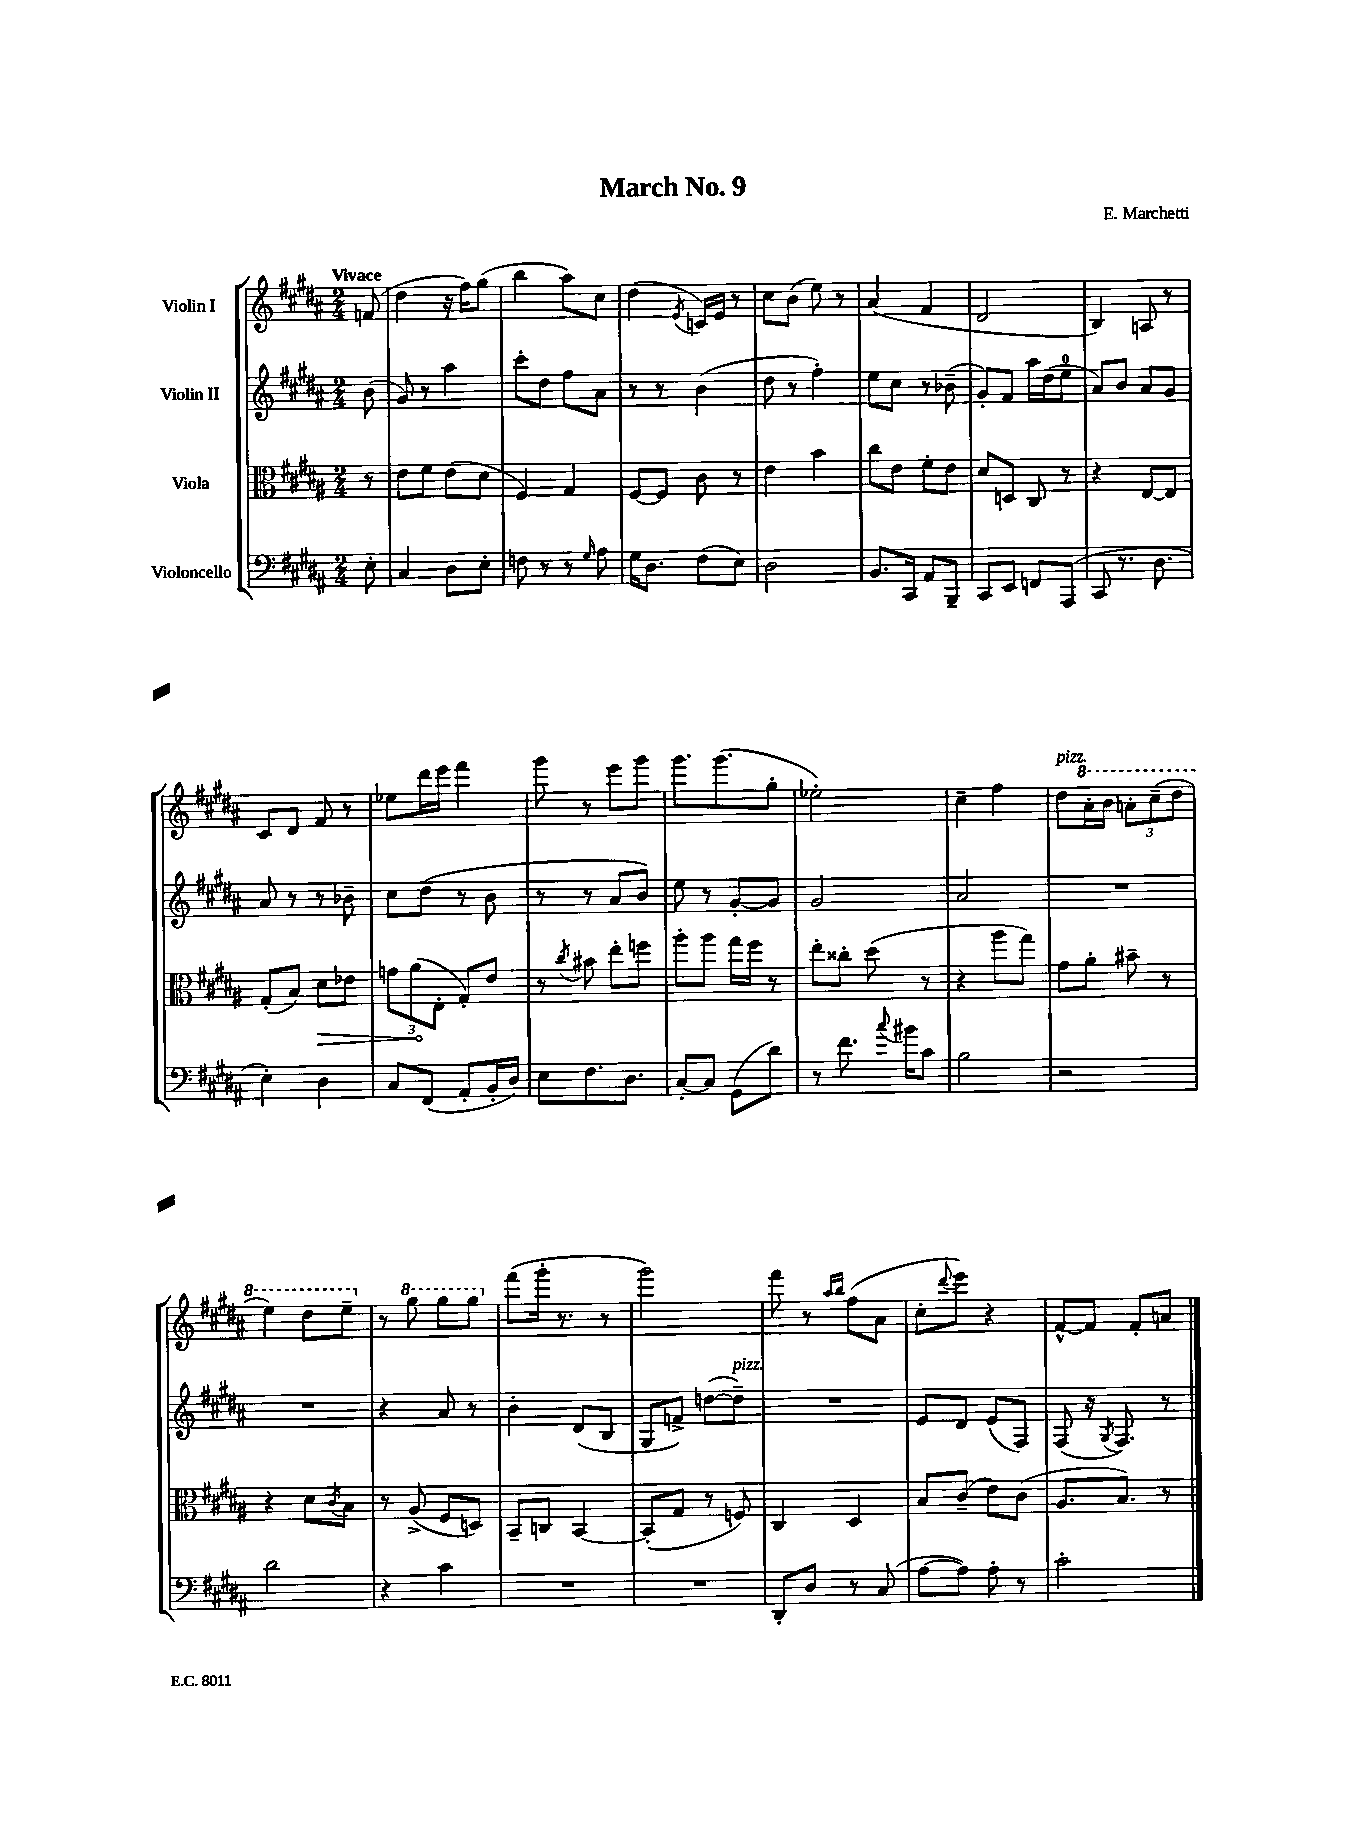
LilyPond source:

\header { title = "March No. 9" composer = "E. Marchetti" }
<<
\new StaffGroup <<
\new Staff = "s0" \with { instrumentName = "Violin I" } {
    \clef treble \key b \major \numericTimeSignature \time 2/4 \partial 8 \tempo "Vivace"
    f'8( |
    dis''4 r16 fis''16) gis''8( |
    b''4 ais''8) cis''8 |
    dis''4( \acciaccatura { e'8 } c'16) e'16 r8 |
    cis''8 b'8( e''8) r8 |
    ais'4( fis'4 |
    dis'2 |
    b4) a8 r8 |
    cis'8 dis'8 fis'8 r8 |
    ees''8 dis'''16 e'''16 fis'''4 |
    gis'''8 r8 e'''8 gis'''8 |
    gis'''8. gis'''8.( gis''8-. |
    ees''2-.) |
    cis''4-- fis''4 |
    dis''8^\markup { \italic "pizz." } \ottava #1 ais''16-. b''16 \tuplet 3/2 { a''8-. cis'''8--( dis'''8 } |
    e'''4) dis'''8 e'''8-- \ottava #0 |
    r8 \ottava #1 gis'''8 gis'''8 gis'''8 \ottava #0 |
    fis'''8( gis'''16-. r8. r8 |
    gis'''2) |
    fis'''8 r8 \grace { ais''16 b''16 } fis''8( ais'8 |
    cis''8-. \appoggiatura { dis'''8 } e'''8) r4 |
    fis'8~-^ fis'8 fis'8-. a'8 \bar "|." |
}
\new Staff = "s1" \with { instrumentName = "Violin II" } {
    \clef treble \key b \major \numericTimeSignature \time 2/4 \partial 8
    b'8( |
    gis'8) r8 ais''4 |
    cis'''8-. dis''8 fis''8 ais'8 |
    r8 r8 b'4( |
    dis''8 r8 fis''4-.) |
    e''8 cis''8 r8 bes'8--( |
    gis'8-.) fis'8 ais''16 dis''16( e''8-0 |
    ais'8) b'8 ais'8 gis'8 |
    ais'8 r8 r8 bes'8-- |
    cis''8 dis''8( r8 b'8 |
    r8 r8 ais'8 b'8) |
    e''8 r8 gis'8~-. gis'8 |
    gis'2 |
    ais'2 |
    R2 |
    R2 |
    r4 ais'8 r8 |
    b'4-. dis'8( b8 |
    gis8 f'8->) d''8~( d''8--^\markup { \italic "pizz." }) |
    R2 |
    e'8 dis'8 e'8( fis8) |
    fis8( r16 \acciaccatura { gis8 } fis8.) r8 \bar "|." |
}
\new Staff = "s2" \with { instrumentName = "Viola" } {
    \clef alto \key b \major \numericTimeSignature \time 2/4 \partial 8
    r8 |
    e'8 fis'8 e'8( dis'8 |
    fis4) gis4 |
    fis8~ fis8 cis'8 r8 |
    e'4 b'4 |
    cis''8 e'8 fis'8-. e'8 |
    dis'8 d8 cis8 r8 |
    r4 e8~ e8 |
    gis8-.( b8) \once \override Hairpin.circled-tip = ##t dis'8\> ees'8 |
    \tuplet 3/2 { g'8 ais'8\!( e8-. } gis8-.) e'8 |
    r8 \acciaccatura { cis''8 } bis'8 e''8-. f''8 |
    ais''8-. ais''8 gis''16 fis''16 r8 |
    e''8-. cisis''8-. dis''8( r8 |
    r4 ais''8 gis''8) |
    gis'8 ais'8-. bis'8-- r8 |
    r4 dis'8 \acciaccatura { cis'8 } b8 |
    r8 ais8->( fis8 d8) |
    b,8-- c8 b,4~ |
    b,8-.( gis8 r8 f8) |
    cis4 dis4 |
    b8 cis'8--( e'8) cis'8( |
    ais8. b8.) r8 \bar "|." |
}
\new Staff = "s3" \with { instrumentName = "Violoncello" } {
    \clef bass \key b \major \numericTimeSignature \time 2/4 \partial 8
    e8-. |
    cis4 dis8 e8-. |
    f8 r8 r8 \grace { gis16 } ais8 |
    gis16 dis8. fis8( e8) |
    dis2 |
    b,8. cis,16 ais,8 b,,8-- |
    cis,8 e,8 f,8 ais,,8( |
    cis,8 r8. dis8. |
    e4-.) dis4 |
    cis8 fis,8( ais,8-. b,16-. dis16) |
    e8 fis8. dis8. |
    cis8~-. cis8 gis,8( dis'8) |
    r8 fis'8. \appoggiatura { cis''8 } bis'16 cis'8 |
    b2 |
    r2 |
    dis'2 |
    r4 cis'4 |
    R2 |
    R2 |
    dis,8-. dis8 r8 cis8( |
    ais8~ ais8) ais8-. r8 |
    cis'2-. \bar "|." |
}
>>
>>
\layout { \context { \Score \remove "Bar_number_engraver" } }
